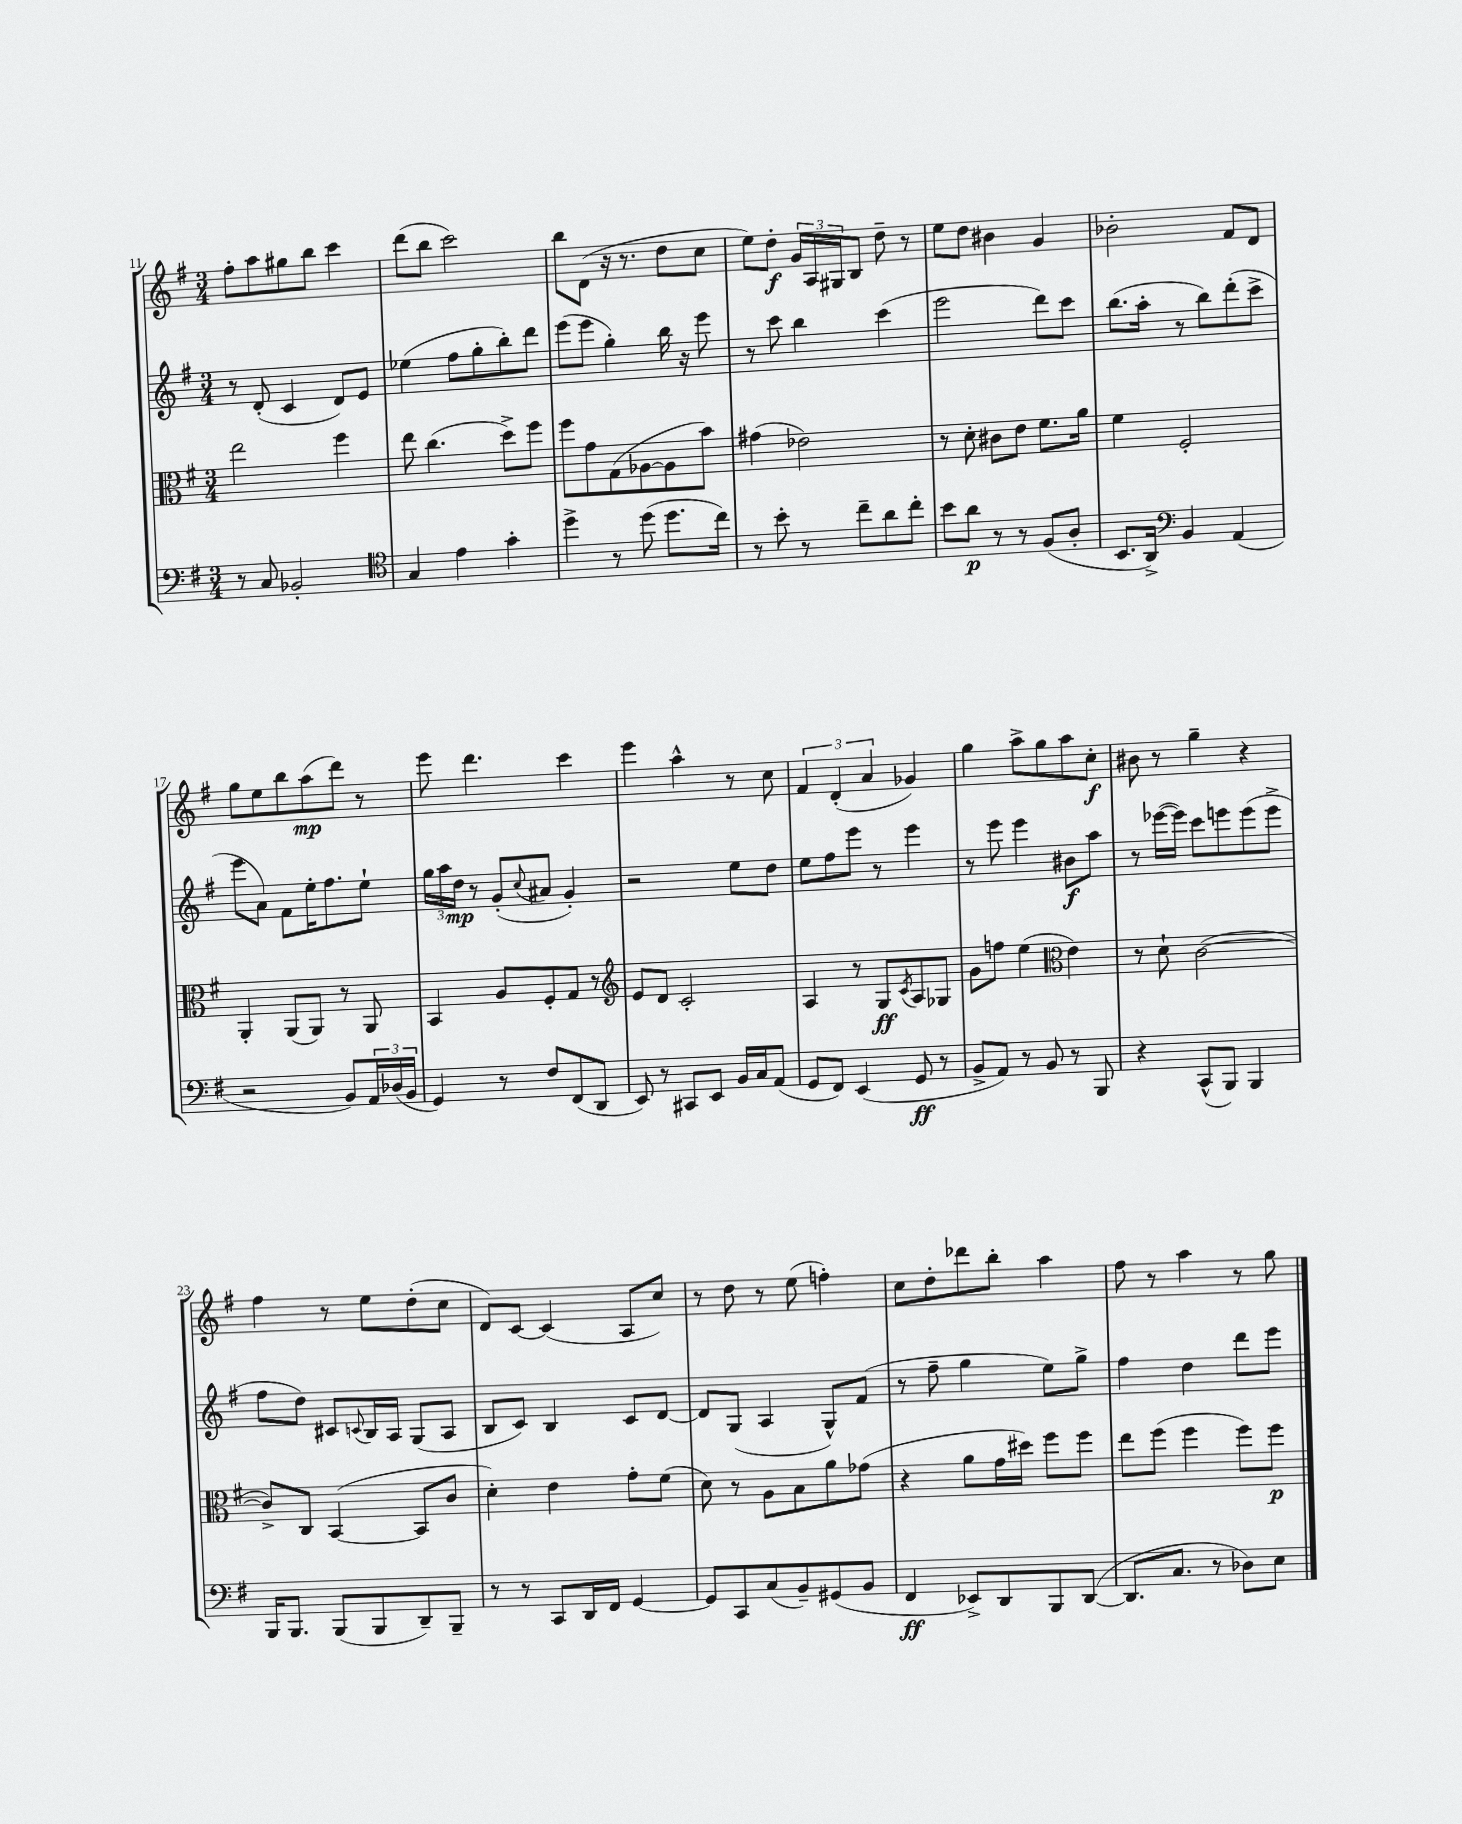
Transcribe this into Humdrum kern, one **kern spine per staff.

**kern	**kern	**kern	**kern
*staff4	*staff3	*staff2	*staff1
*clefF4	*clefC3	*clefG2	*clefG2
*k[f#]	*k[f#]	*k[f#]	*k[f#]
*M3/4	*M3/4	*M3/4	*M3/4
8r	2ee	8r	8ff#'
8C	.	(8d'	8aa
2BB-'	.	4c	8gg#
.	.	.	8bb
.	4ff#	8d)	4ccc
.	.	8e	.
=	=	=	=
*clefC4	*	*	*
4G	8ee	(4ee-	(8ddd
.	(4.cc	.	8bb
4e	.	8ff#	2ccc)
.	.	8gg'	.
4g'	8dd^)	8bb')	.
.	8ff#	8ddd	.
=	=	=	=
4dd^	8ff#	(8eee	8bb
.	8g	8eee	(8d
8r	(8G	4gg')	16r
.	.	.	8.r
(8dd	[8A-	.	.
8.dd	8A-]	16bb	8dd
.	.	16r	.
.	8b)	8eee	8cc
16cc)	.	.	.
=	=	=	=
8r	(4g#	8r	8ee)
8b'	.	8ccc	8dd'
8r	2e-)	4bb	24g
.	.	.	24A
.	.	.	24G#
8cc~	.	.	8B
8a	.	(4ccc	8dd~
8cc'	.	.	8r
=	=	=	=
8b	8r	2eee	8ee
8a	8d'	.	8dd
8r	8c#	.	4b#
8r	8e	.	.
(8F#	8.f#	8ddd)	4g
8A'	.	8ccc	.
.	16a	.	.
=	=	=	=
8.BB	4f#	(8.bb	2b-'
16AA^)	.	16aa'	.
*clefF4	*	*	*
4BB	2F#'	8r	.
.	.	8bb)	.
(4AA	.	(8ddd'	8f#
.	.	8ccc^	8d
=	=	=	=
2r	4AA'	8eee	8gg
.	.	8a)	8ee
.	(8AA	8f#	8bb
.	8AA)	16ee'	(8aa
.	.	8.ff#	.
8BB)	8r	.	8ddd)
24AA	8AA	8ee`	8r
(24D-	.	.	.
24BB	.	.	.
=	=	=	=
4GG)	4BB	24gg	8eee
.	.	24aa	.
.	.	24dd	.
.	.	8r	4.ddd
8r	8A	(8g'	.
.	.	8qqcc	.
8F#	8F#'	8a#	.
(8FF#	8G	4g')	4ccc
8DD	8r	.	.
=	=	=	=
*	*clefG2	*	*
8EE)	8e	2r	4eee
8r	8d	.	.
8CC#	2c'	.	4aa^^
8EE	.	.	.
16BB	.	8ee	8r
16C	.	.	.
(8AA	.	8dd	8cc
=	=	=	=
8GG	4A	8ee	6f#
8FF#)	.	8ff#	.
.	.	.	(6d'
(4EE	8r	8eee	.
.	.	.	6a
.	8G	8r	.
.	8qc	.	.
8GG	8A	4eee	4g-)
8r	8G-	.	.
=	=	=	=
8BB^	8g	8r	4gg
8AA)	8ff	8eee	.
8r	(4ee	4eee	8aa^
8BB	.	.	8gg
*	*clefC3	*	*
8r	4e)	8b#	8aa
8BBB	.	8aa	8cc'
=	=	=	=
4r	8r	8r	8b#
.	8d`	([16eee-	8r
.	.	16eee-])	.
(8CC^^	([2c	8ccc	4gg~
8BBB)	.	8eee	.
4BBB	.	(8eee	4r
.	.	8eee^	.
=	=	=	=
16BBB	8c^])	8ff#	4ff#
8.BBB	.	.	.
.	8C	8dd)	.
(8BBB	([4BB	8c#	8r
.	.	8qqc	.
8BBB	.	16B	8ee
.	.	16A	.
8DD~)	8BB]	(8G	(8dd'
8BBB~	8c	8A	8cc
=	=	=	=
8r	4d')	8B	8d)
8r	.	8c)	[8c
8CC	4e	4B	(4c]
16DD	.	.	.
16FF#	.	.	.
[4GG	8g'	8c	8A
.	(8f#	[8d	8cc)
=	=	=	=
8GG]	8d)	8d]	8r
8CC	8r	(8G	8dd
(8C	8A	4A	8r
8BB~)	8B	.	(8ee
(8GG#	8a	8G^^)	4ff')
8BB	(8g-	(8f#	.
=	=	=	=
4FF#	4r	8r	8cc
.	.	8ff#~	8dd'
8EE-^)	8a	4gg	8ddd-
8DD	16g	.	8bb'
.	16dd#)	.	.
8BBB	8ff#	8ee)	4aa
([8DD	8ff#	8gg^	.
=	=	=	=
8.DD]	8ee	4ff#	8ff#
.	(8ff#	.	8r
8.C	.	.	.
.	4ff#	4dd	4aa
8r	.	.	.
8D-)	8ff#)	8ddd	8r
8E	8ff#	8eee	8gg
==	==	==	==
*-	*-	*-	*-
